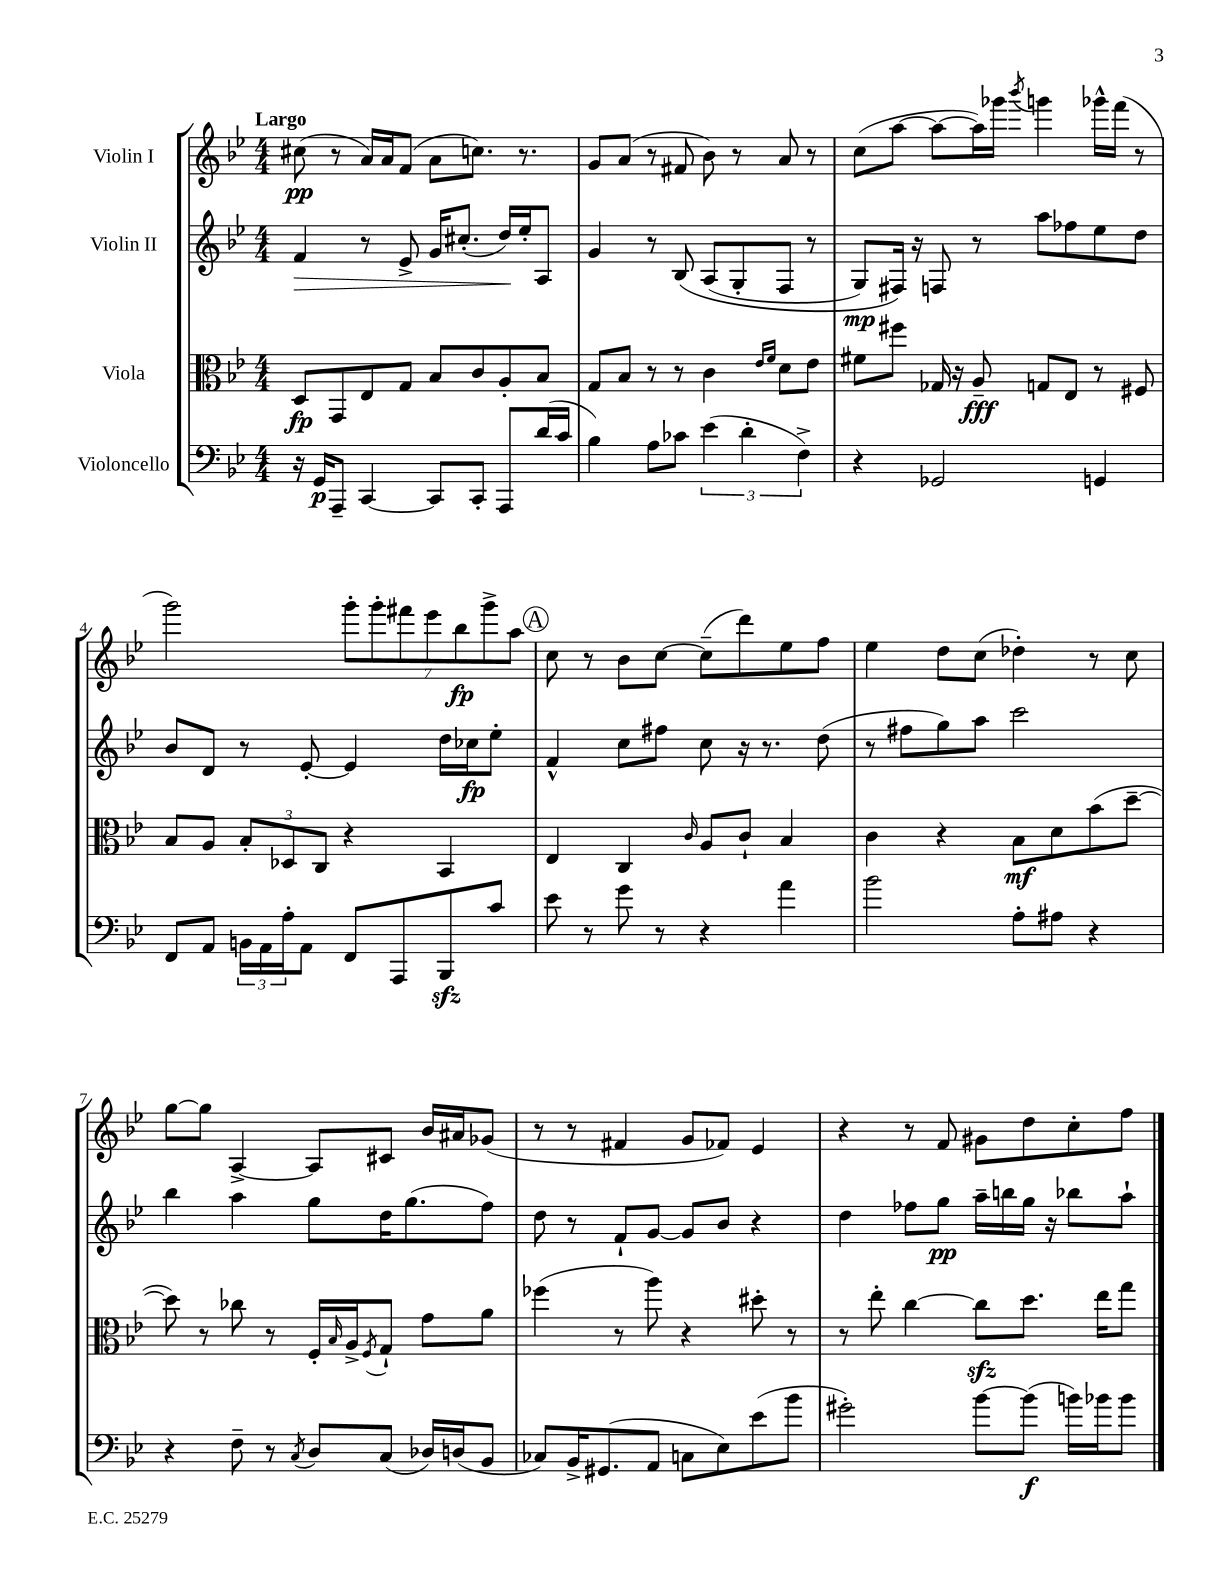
<<
\new StaffGroup <<
\new Staff = "s0" \with { instrumentName = "Violin I" } {
    \clef treble \key bes \major \numericTimeSignature \time 4/4 \tempo "Largo"
    cis''8\pp( r8 a'16) a'16 f'8( a'8 c''8.) r8. |
    g'8 a'8( r8 fis'8 bes'8) r8 a'8 r8 |
    c''8( a''8~ a''8~ a''16) ges'''16 \acciaccatura { bes'''8 } g'''4 ges'''16-^ f'''16( r8 |
    g'''2) \tuplet 7/4 { g'''8-. g'''8-. fis'''8 ees'''8 bes''8\fp g'''8-> a''8 } |
    \mark \markup { \circle "A" } c''8 r8 bes'8 c''8~ c''8--( d'''8) ees''8 f''8 |
    ees''4 d''8 c''8( des''4-.) r8 c''8 |
    g''8~ g''8 a4~-> a8 cis'8 bes'16 ais'16 ges'8( |
    r8 r8 fis'4 g'8 fes'8) ees'4 |
    r4 r8 f'8 gis'8 d''8 c''8-. f''8 \bar "|." |
}
\new Staff = "s1" \with { instrumentName = "Violin II" } {
    \clef treble \key bes \major \numericTimeSignature \time 4/4
    f'4\> r8 ees'8-> g'16 cis''8.-.( d''16\!) ees''16-. a8 |
    g'4 r8 bes8\( a8( g8-. f8 r8 |
    g8\mp) fis16\) r16 f8 r8 a''8 fes''8 ees''8 d''8 |
    bes'8 d'8 r8 ees'8~-. ees'4 d''16 ces''16\fp ees''8-. |
    \mark \markup { \circle "A" } f'4-^ c''8 fis''8 c''8 r16 r8. d''8( |
    r8 fis''8 g''8) a''8 c'''2 |
    bes''4 a''4 g''8 d''16 g''8.( f''8) |
    d''8 r8 f'8-! g'8~ g'8 bes'8 r4 |
    d''4 fes''8 g''8\pp a''16-- b''16 g''16 r16 bes''8 a''8-! \bar "|." |
}
\new Staff = "s2" \with { instrumentName = "Viola" } {
    \clef alto \key bes \major \numericTimeSignature \time 4/4
    d8\fp g,8 ees8 g8 bes8 c'8 a8-. bes8 |
    g8 bes8 r8 r8 c'4 \grace { ees'16 f'16 } d'8 ees'8 |
    fis'8 fis''8 ges16 r16 a8--\fff g8 ees8 r8 fis8 |
    bes8 a8 \tuplet 3/2 { bes8-. des8 c8 } r4 bes,4 |
    \mark \markup { \circle "A" } ees4 c4 \grace { c'16 } a8 c'8-! bes4 |
    c'4 r4 bes8\mf d'8 bes'8( d''8~-- |
    d''8) r8 ces''8 r8 f16-. \grace { bes16 } a16-> \acciaccatura { f8 } g8-! g'8 a'8 |
    fes''4( r8 a''8) r4 dis''8-. r8 |
    r8 ees''8-. c''4~ c''8\sfz d''8. ees''16 g''8 \bar "|." |
}
\new Staff = "s3" \with { instrumentName = "Violoncello" } {
    \clef bass \key bes \major \numericTimeSignature \time 4/4
    r16 g,16\p a,,8-- c,4~ c,8 c,8-. a,,8 d'16( c'16 |
    bes4) a8 ces'8 \tuplet 3/2 { ees'4( d'4-. f4->) } |
    r4 ges,2 g,4 |
    f,8 a,8 \tuplet 3/2 { b,16 a,16 a16-. } a,8 f,8 a,,8 bes,,8\sfz c'8 |
    \mark \markup { \circle "A" } ees'8 r8 g'8 r8 r4 a'4 |
    bes'2 a8-. ais8 r4 |
    r4 f8-- r8 \acciaccatura { c8 } d8 c8( des16) d16( bes,8 |
    ces8) bes,16-> gis,8.( a,8 c8 ees8) ees'8( bes'8 |
    gis'2-.) bes'8~ bes'8\f( b'16) bes'16 bes'8 \bar "|." |
}
>>
>>
